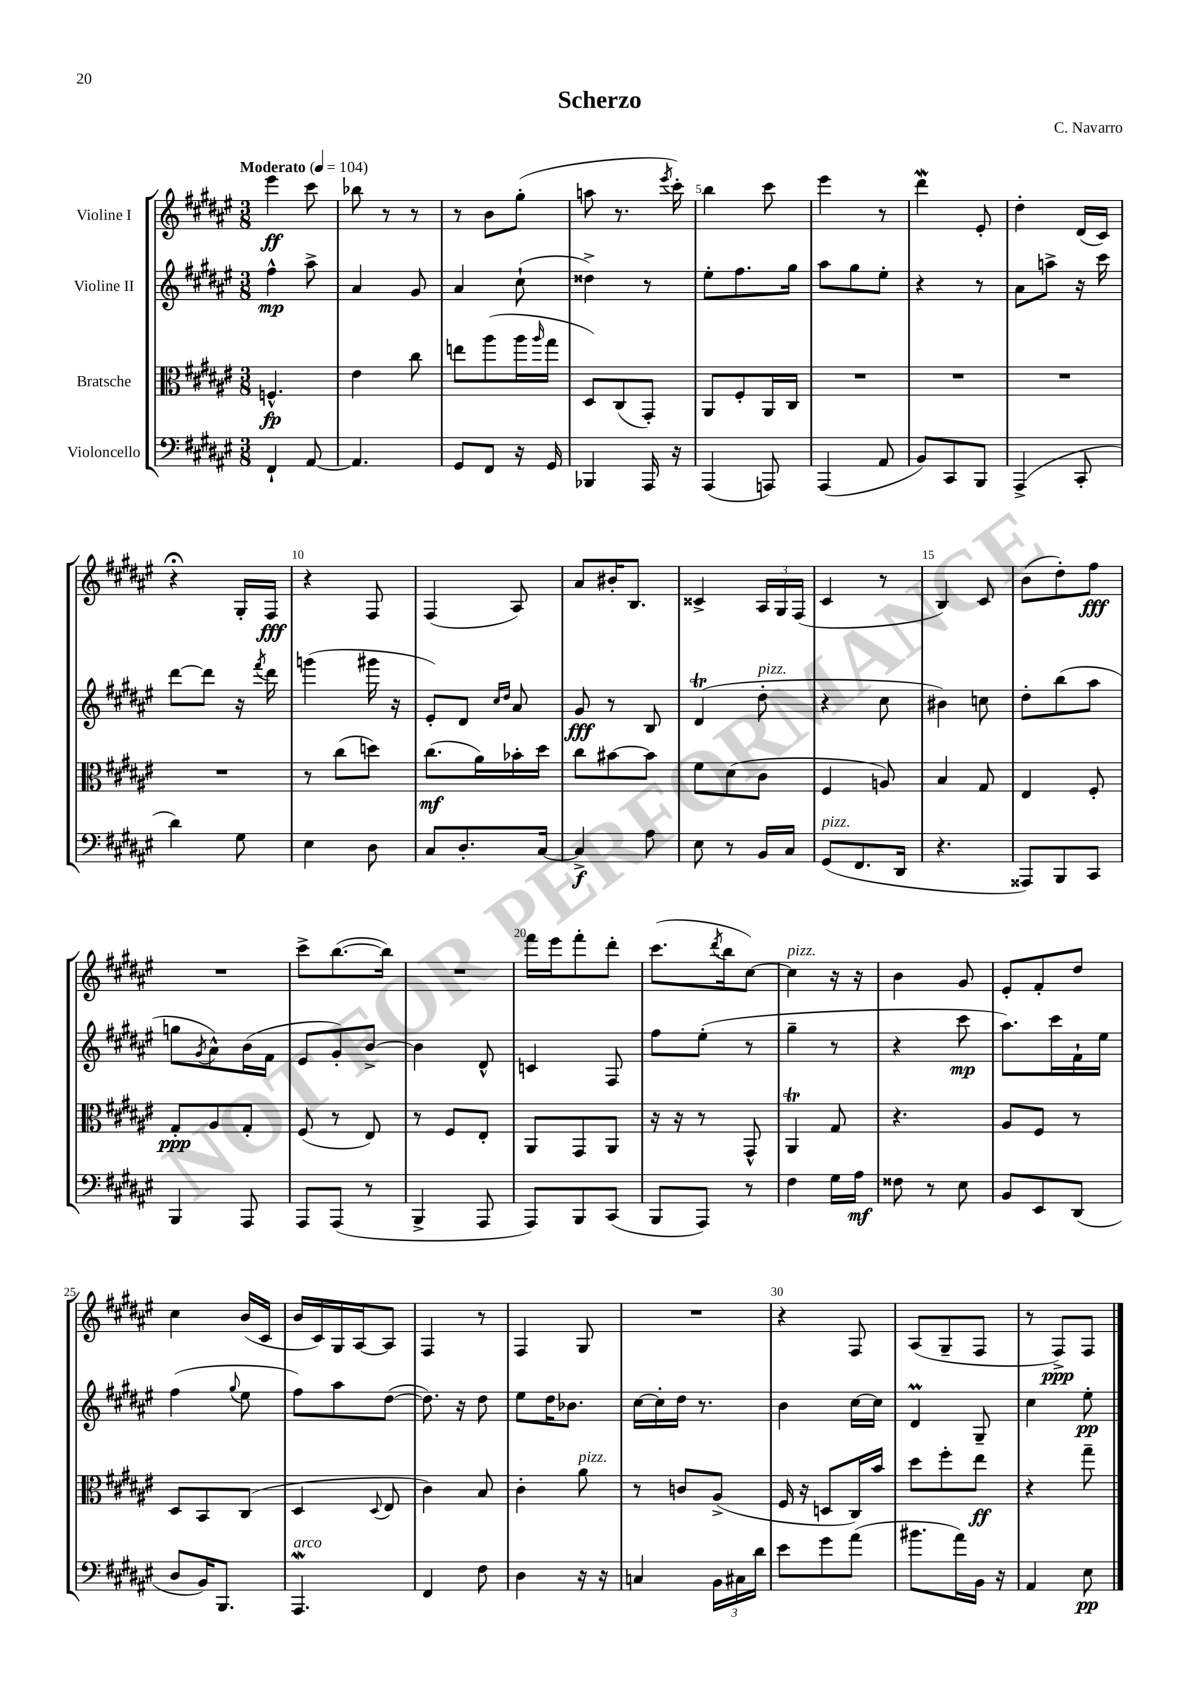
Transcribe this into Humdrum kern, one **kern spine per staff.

**kern	**kern	**kern	**kern
*staff4	*staff3	*staff2	*staff1
*clefF4	*clefC3	*clefG2	*clefG2
*k[f#c#g#d#a#e#]	*k[f#c#g#d#a#e#]	*k[f#c#g#d#a#e#]	*k[f#c#g#d#a#e#]
*M3/8	*M3/8	*M3/8	*M3/8
*MM104	*MM104	*MM104	*MM104
4FF#`/	4.F^^/	4ff#^^\	4eee#\
[8AA#/	.	8aa#^\	8ccc#\
=	=	=	=
4.AA#/]	4e#\	4a#/	8bb-\
.	.	.	8r
.	8cc#\	8g#/	8r
=	=	=	=
8GG#/L	8ee\L	4a#/	8r
8FF#/J	(8aa#\	.	8b\L
16r	16aa#\L	(8cc#`\	(8gg#'\J
.	16qqaa#/	.	.
16GG#/	16gg#\JJ	.	.
=	=	=	=
4BBB-/	8D#/L)	4dd##^\)	8aa\
.	(8C#/	.	8.r
16AAA#/	8GG#'/J)	8r	.
.	.	.	8qeee#/
16r	.	.	16ccc#'\)
=	=	=	=
(4AAA#/	8AA#/L	8ee#'\L	4bb\
.	8F#'/	8.ff#\	.
8AAA/)	16AA#/L	.	8ccc#\
.	16C#/JJ	16gg#\Jk	.
=	=	=	=
(4AAA#/	4.r	8aa#\L	4eee#\
.	.	8gg#\	.
8AA#/	.	8ee#'\J	8r
=	=	=	=
8BB/L)	4.r	4r	4ddd#\
8CC#/	.	.	.
8BBB/J	.	8r	8e#'/
=	=	=	=
(4AAA#^/	4.r	8a#\L	4dd#'\
.	.	8aa^\J	.
8CC#'/	.	16r	(16d#/LL
.	.	16ccc#\	16c#/JJ)
=	=	=	=
4d#\)	4.r	[8ddd#\L	4r;
.	.	8ddd#\]J	.
8G#\	.	16r	16G#'/LL
.	.	8qfff#/	.
.	.	16ddd#\	16F#/JJ
=	=	=	=
4E#\	8r	(4ggg\	4r
.	(8cc#\L	.	.
8D#\	8dd\J)	16ggg#\	8F#/
.	.	16r	.
=	=	=	=
8C#/L	(8.cc#\L	8e#'/L)	(4F#/
8.D#'/	.	8d#/J	.
.	16a#\L)	.	.
.	.	16qqcc#/LL	.
.	.	16qqdd#/JJ	.
.	16b-'\	8a#/	8A#/)
[16C#/Jk	16dd#\JJ	.	.
=	=	=	=
4C#^/]	8cc#\L	8g#/	8a#/L
.	[8b#\	8r	16b#'/K
.	.	.	8.B/J
8A#\	8b#\]J	8B/	.
=	=	=	=
8E#\	8f#\L	(4d#/	4c##^/
8r	(8d#\	.	.
16BB/LL	8c#\J	8dd#'\	24A#/LL
.	.	.	24G#/
16C#/JJ	.	.	.
.	.	.	(24F#/JJ
=	=	=	=
(8GG#/L	4F#/	4r	4c#/
8.FF#/	.	.	.
.	8A/)	8cc#\	8r
16DD#/Jk	.	.	.
=	=	=	=
4.r	4B/	4b#\)	4B/)
.	8G#/	8cc\	8c#/
=	=	=	=
8AAA##/L)	4E#/	8dd#'\L	(8b\L
8BBB/	.	(8bb\	8dd#'\)
8CC#/J	8F#'/	8aa#\J	8ff#\J
=	=	=	=
4BBB/	8G#'/L	8gg\L	4.r
.	.	8qg#/	.
.	8A#/	8a#^^\)	.
8AAA#/	8G#'/J	(16b\L	.
.	.	16f#\JJ	.
=	=	=	=
8AAA#/L	(8F#/	8e#/L	8ccc#^\L
(8AAA#/J	8r	8g#'/)	([8.bb\
8r	8E#/)	[8b^/J	.
.	.	.	16bb\]Jk)
=	=	=	=
4BBB^/	8r	4b\]	4.r
.	8F#/L	.	.
8AAA#/	8E#'/J	8d#^^/	.
=	=	=	=
8AAA#/L)	8AA#/L	4c/	16fff#\LL
.	.	.	16eee#\J
8BBB/	8GG#/	.	8fff#'\
(8CC#/J	8AA#/J	8F#/	8ddd#'\J
=	=	=	=
8BBB/L	16r	8ff#\L	(8.ccc#\L
.	16r	.	.
8AAA#/J)	8r	(8ee#'\J	.
.	.	.	8qddd#/
.	.	.	16bb\k
8r	8GG#^^/	8r	[8cc#\J)
=	=	=	=
4F#\	4AA#/	4gg#~\	4cc#\]
16G#\LL	8G#/	8r	16r
16A#\JJ	.	.	16r
=	=	=	=
8F##\	4.r	4r	4b\
8r	.	.	.
8E#\	.	8ccc#\	8g#/
=	=	=	=
8BB/L	8A#/L	8.aa#\L)	8e#'/L
8EE#/	8F#/J	.	8f#'/
.	.	16ccc#\L	.
(8DD#/J	8r	16f#`\	8dd#/J
.	.	16ee#\JJ	.
=	=	=	=
8D#/L	8D#/L	(4ff#\	4cc#\
16BB/K)	8BB/	.	.
8.BBB/J	.	.	.
.	.	8qqgg#/	.
.	(8C#/J	8ee#\	(16b/LL
.	.	.	16c#/JJ
=	=	=	=
4.AAA#/	4D#/	8ff#\L)	16b/LL
.	.	.	16c#/)
.	.	8aa#\	16G#/
.	.	.	[16A#/J
.	8qqD#/	.	.
.	8E#/	([8dd#\J	8A#/]J
=	=	=	=
4FF#/	4c#\)	8.dd#\])	4F#/
.	.	16r	.
8F#\	8B/	8dd#\	8r
=	=	=	=
4D#\	4c#'\	8ee#\L	4F#/
.	.	16dd#\K	.
.	.	8.b-\J	.
16r	8a#\	.	8G#/
16r	.	.	.
=	=	=	=
4C/	8r	[16cc#\LL	4.r
.	.	16cc#'\]	.
.	8c/L	16dd#\JJ	.
.	.	8.r	.
24BB\LL	(8A#^/J	.	.
24C#\	.	.	.
24d#\JJ	.	.	.
=	=	=	=
8e#\L	16F#/	4b\	4r
.	16r	.	.
8g#\	8D/L	.	.
(8a#\J	16C#/L)	[16cc#\LL	8F#/
.	16b/JJ	16cc#\]JJ	.
=	=	=	=
8.b#\L	8dd#\L	4d#/	(8A#/L
.	8ff#'\	.	8G#~/
16a#\L)	.	.	.
16BB\JJ	8ee#\J	8G#~/	8F#/J
16r	.	.	.
=	=	=	=
4AA#/	4r	4cc#\	8r
.	.	.	8F#^/L)
8E#\	8gg#~\	8ee#'\	8F#/J
==	==	==	==
*-	*-	*-	*-
